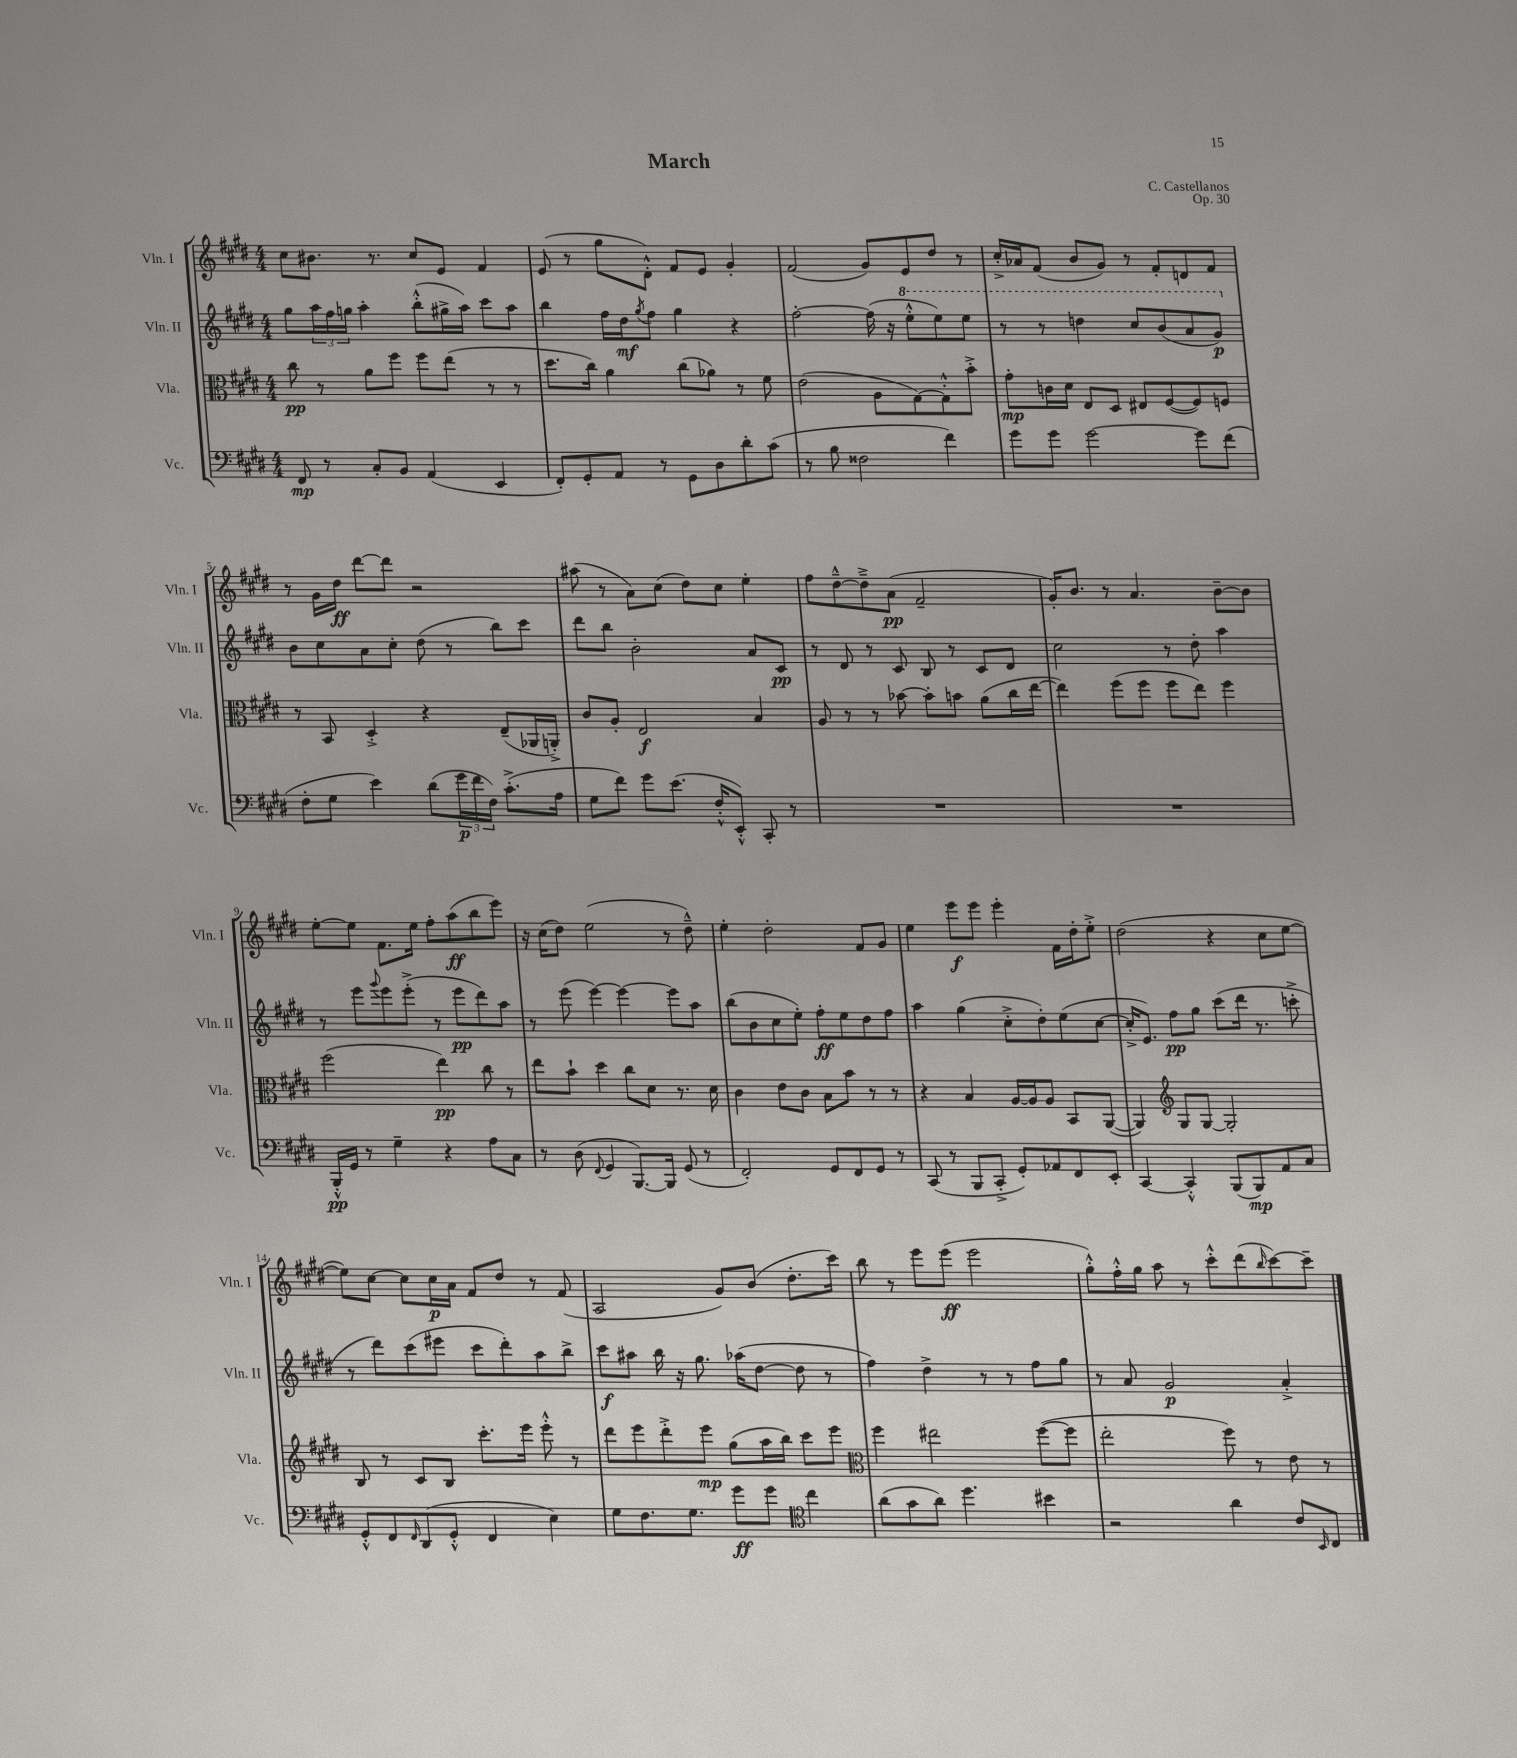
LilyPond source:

\header { title = "March" composer = "C. Castellanos" opus = "Op. 30" }
<<
\new StaffGroup <<
\new Staff = "s0" \with { instrumentName = "Vln. I" shortInstrumentName = "Vln. I" } {
    \clef treble \key e \major \numericTimeSignature \time 4/4
    cis''8 bis'8. r8. cis''8 e'8 fis'4 |
    e'8( r8 gis''8 dis'8-.-^) fis'8 e'8 gis'4-. |
    fis'2( gis'8) e'8 dis''8 r8 |
    cis''16-.-> aes'16 fis'8( b'8 gis'8) r8 fis'8-. d'8 fis'8 |
    r8 gis'16 dis''16\ff dis'''8~ dis'''8 r2 |
    ais''8( r8 a'8) cis''8( dis''8) cis''8 e''4-. |
    fis''8 dis''8~---^ dis''8---> a'8\pp( fis'2-- |
    gis'16-.) b'8. r8 a'4. b'8~-- b'8 |
    e''8~-. e''8 fis'8. e''16 fis''8-. a''8\ff( b''8 e'''8) |
    r16 cis''16( dis''8) e''2( r8 dis''8---^) |
    e''4-. dis''2-. fis'8 gis'8 |
    e''4 e'''8\f e'''8 e'''4-. fis'16 dis''16-. e''8-.-> |
    dis''2( r4 cis''8 e''8~ |
    e''8) cis''8~ cis''8 cis''16\p a'16 fis'8 dis''8 r8 fis'8( |
    a2 gis'8) b'8( dis''8.-. cis'''16) |
    b''8 r8 e'''8 e'''8\ff( e'''2 |
    gis''8-.-^) fis''16-.-^ gis''16 a''8 r8 cis'''8-.-^ dis'''8( \grace { b''16 } cis'''8~) cis'''8-- \bar "|." |
}
\new Staff = "s1" \with { instrumentName = "Vln. II" shortInstrumentName = "Vln. II" } {
    \clef treble \key e \major \numericTimeSignature \time 4/4
    gis''8 \tuplet 3/2 { a''16 fis''16 g''16 } a''4-. b''8-.-^( gis''16-> a''16) cis'''8 a''8 |
    b''4 fis''16 dis''16\mf \acciaccatura { gis''8 } fis''8 gis''4 r4 |
    fis''2~-. fis''16( r16 \ottava #1 e'''8-.-^ e'''8) e'''8 |
    r8 r8 d'''4 cis'''8 b''8( a''8 gis''8\p) \ottava #0 |
    b'8 cis''8 a'8 cis''8-. dis''8( r8 b''8) cis'''8 |
    dis'''8 b''8 b'2-. a'8 cis'8\pp |
    r8 dis'8 r8 cis'8 b8 r8 cis'8 dis'8 |
    cis''2 r8 dis''8-. a''4 |
    r8 e'''8 \appoggiatura { gis'''8 } e'''8 e'''8-.->( r8 e'''8\pp dis'''8) a''8 |
    r8 e'''8( e'''4~) e'''4~ e'''8 a''8 |
    b''8( b'8 cis''8 e''8-.) fis''8-.\ff e''8 dis''8 fis''8 |
    a''4 gis''4( cis''8-.-> dis''8-.) e''8( cis''8~ |
    cis''16-.-> e'8.) fis''8\pp gis''8 cis'''8( dis'''16 r8. c'''8-.-> |
    r8 dis'''8) cis'''8( eis'''8 cis'''8 dis'''8-.) a''8 b''8-> |
    cis'''8\f ais''8 b''16 r16 gis''8. aes''16( dis''8~ dis''8 r8 |
    fis''4) dis''4-> r8 r8 fis''8 gis''8 |
    r8 a'8 gis'2\p a'4-.-> \bar "|." |
}
\new Staff = "s2" \with { instrumentName = "Vla." shortInstrumentName = "Vla." } {
    \clef alto \key e \major \numericTimeSignature \time 4/4
    cis''8\pp r8 a'8 fis''8 fis''8 e''8( r8 r8 |
    dis''8. cis''16) a'4 cis''8( aes'8) r8 fis'8 |
    e'2( a8 gis8~) gis8-.-^ b'8-.-> |
    gis'8-.\mp c'16 dis'16 e8 dis8 eis8 fis8~( fis8) f8 |
    r8 b,8 dis4-.-> r4 e8--( aes,16 a,16-.->) |
    cis'8 a8-. e2\f b4 |
    a8 r8 r8 bes'8~ bes'8-. b'8 a'8( cis''16 e''16~ |
    e''4) fis''8( fis''8 fis''8 e''8) fis''4 |
    fis''2( e''4\pp) cis''8 r8 |
    e''8 b'8-! dis''4 cis''8 dis'8 r8. dis'16 |
    cis'4 e'8 cis'8 b8 b'8 r8 r8 |
    r4 b4 a16~ a16 a8 b,8 a,8~( |
    a,4) \clef treble gis8 gis8~ gis2-. |
    b8 r8 cis'8 b8 cis'''8.-. e'''16 e'''8-.-^ r8 |
    dis'''8 e'''8 dis'''8-.-> e'''8\mp gis''8( a''16 b''16) cis'''8 e'''8 |
    \clef alto fis''4 eis''2 fis''8~( fis''8 |
    e''2-. fis''8) r8 e'8 r8 \bar "|." |
}
\new Staff = "s3" \with { instrumentName = "Vc." shortInstrumentName = "Vc." } {
    \clef bass \key e \major \numericTimeSignature \time 4/4
    fis,8\mp r8 cis8-. b,8 a,4( e,4 |
    fis,8-.) gis,8-. a,8 r8 gis,8 dis8 dis'8-. cis'8( |
    r8 b8 fisis2 fis'4) |
    gis'8 gis'8 gis'2~ gis'8 fis'8( |
    fis8-. gis8 e'4) dis'8( \tuplet 3/2 { gis'16\p fis'16 fis16) } cis'8.-.->( a16 |
    gis8 fis'8) gis'8 e'8.( fis16-.-^ e,8-.-^) cis,8-. r8 |
    R1 |
    R1 |
    b,,16-.-^\pp gis,16 r8 gis4-- r4 a8 cis8 |
    r8 dis8( \appoggiatura { fis,8 } gis,4 b,,8.~) b,,16 gis,8( r8 |
    fis,2-.) gis,8 fis,8 gis,8 r8 |
    cis,8( r8 b,,8 cis,8-.-> gis,8-.) aes,8 fis,8 e,8-. |
    cis,4~ cis,4-.-^ b,,8( b,,8\mp) a,8 cis8 |
    gis,8-.-^ fis,8 \grace { fis,16 } dis,8( gis,8-.-^ fis,4 e4) |
    gis8 fis8. gis8. gis'8\ff gis'8 \clef tenor cis''4 |
    a'8( gis'8 a'8) dis''4. bis'4 |
    r2 a'4 cis'8 \grace { b,16 } cis8 \bar "|." |
}
>>
>>
